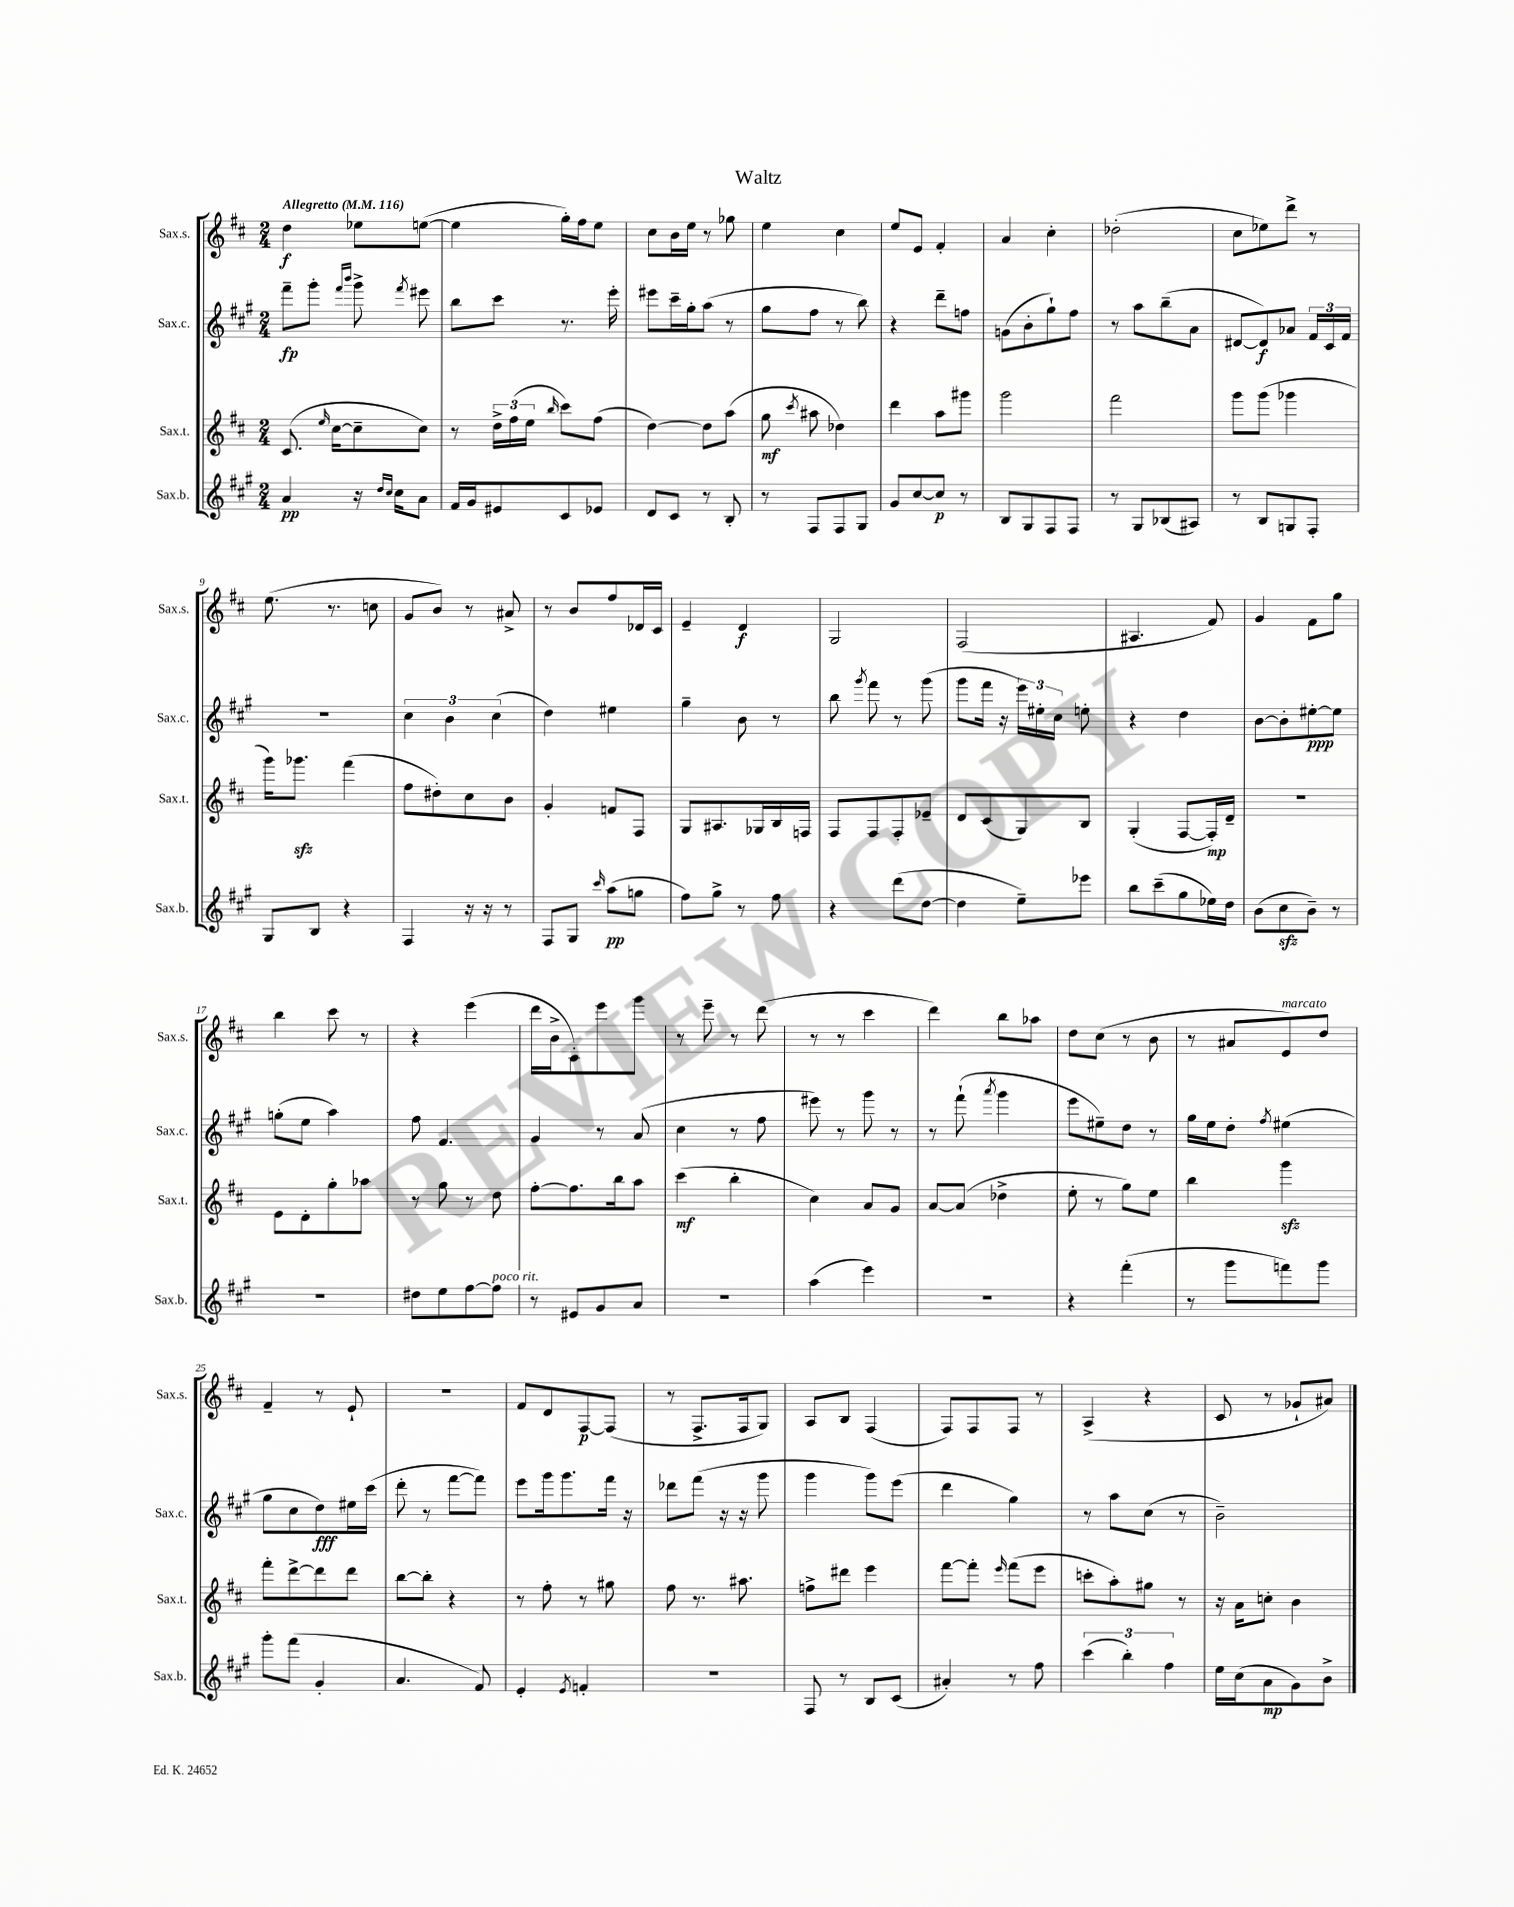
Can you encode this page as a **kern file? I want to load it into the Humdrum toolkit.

**kern	**kern	**kern	**kern
*staff4	*staff3	*staff2	*staff1
*clefG2	*clefG2	*clefG2	*clefG2
*k[f#c#g#]	*k[f#c#]	*k[f#c#g#]	*k[f#c#]
*M2/4	*M2/4	*M2/4	*M2/4
*MM116	*MM116	*MM116	*MM116
4a	(8.c#	8fff#~	4dd
.	.	8ggg#'	.
.	16qqee	.	.
.	[16cc#	.	.
.	.	16qqfff#	.
.	.	16qqbbb	.
16r	8cc#~]	8ggg#^	8ee-
16qqdd	.	.	.
16qqcc#	.	.	.
16cc#	.	.	.
.	.	8qfff#	.
8a	8cc#)	8eee#	([8ee
=	=	=	=
16f#	8r	8bb	4ee]
16g#	.	.	.
8e#	24dd^	8ccc#	.
.	(24ff#	.	.
.	24ee	.	.
.	16qqbb	.	.
8c#	8ccc#)	8.r	16gg')
.	.	.	16ff#
8e-	(8ff#	.	8ee
.	.	16eee'	.
=	=	=	=
8d	[4dd)	8eee#	8cc#
8c#	.	16ccc#~	16b
.	.	16gg#'	16ee
8r	8dd]	(8aa	8r
8B'	(8aa	8r	8gg-
=	=	=	=
8r	8gg	8gg#	4ee
.	8qccc#	.	.
8F#	8aa#	8ff#	.
8F#	4dd-)	8r	4cc#
8G#	.	8bb)	.
=	=	=	=
8g#	4ddd	4r	8ee
[8cc#	.	.	8e
8cc#]	8aa	8ddd~	4f#'
8r	8ggg#	8ff	.
=	=	=	=
8B	2ggg	(8g	4a
8G#	.	8b'	.
8F#	.	8gg#`)	4cc#'
8F#	.	8ff#	.
=	=	=	=
8r	2fff#	8r	(2dd-'
8G#	.	8aa	.
(8B-	.	(8bb~	.
8A#)	.	8a	.
=	=	=	=
8r	8ggg	[8d#	8cc#
8B	(8ggg	8d#])	8ee-)
8G	4ggg-	8a-	8ddd^
8F#'	.	24f#	8r
.	.	24c#	.
.	.	24f#	.
=	=	=	=
8G#	16ggg)	2r	(8.ee
.	8.ggg-	.	.
8B	.	.	.
.	.	.	8.r
4r	(4fff#	.	.
.	.	.	8cc
=	=	=	=
4F#	8ff#	6cc#	8g
.	8dd#')	.	8b)
.	.	6b	.
16r	8cc#	.	8r
16r	.	.	.
.	.	(6cc#	.
8r	8b	.	8a#^
=	=	=	=
8F#	4g'	4dd)	8r
8G#	.	.	8b
16qqccc#	.	.	.
(8aa	8f	4ee#	8ff#
8gg	8F#	.	16d-
.	.	.	16c#
=	=	=	=
8ff#)	8G	4gg#~	4e~
8gg#^	8.A#	.	.
8r	.	8b	4d
.	16G-	.	.
8ff#	16B	8r	.
.	16F	.	.
=	=	=	=
4r	8F#	8bb	2G
.	.	8qggg#	.
.	8F#	8fff#	.
(8ddd	8F#'	8r	.
[8dd	8e-~	(8ggg#	.
=	=	=	=
4dd]	8d	8ggg#	(2F#
.	(8c#	16fff#	.
.	.	16r	.
8ee~)	8G)	24eee)	.
.	.	24ee#'	.
.	.	24cc#	.
8eee-	8B	8ee'	.
=	=	=	=
8bb	(4G'	4r	4.A#
(8ccc#~	.	.	.
8gg#	[8F#	4dd	.
16ee-)	16F#'])	.	8f#)
16dd	16d~	.	.
=	=	=	=
(8b	2r	[8b	4g
8cc#	.	8b']	.
8b~)	.	[8ee#'	8f#
8r	.	8ee#]	8gg
=	=	=	=
2r	8e	(8gg'	4bb
.	8d'	8ee	.
.	8gg'	4aa)	8ccc#
.	8aa-	.	8r
=	=	=	=
8dd#	8r	8ff#	4r
8ee	8gg	4.f#	.
[8ff#	8r	.	(4eee
8ff#]	8dd	.	.
=	=	=	=
8r	[8ff#'	4g#	16ddd
.	.	.	16b^
8e#	8.ff#]	.	8c#')
8g#	.	8r	8eee
.	16bb	.	.
8a	8aa	(8a	8ggg
=	=	=	=
2r	(4ccc#	4cc#	8r
.	.	.	8eee~
.	4bb'	8r	8r
.	.	8ff#	(8ddd
=	=	=	=
(4aa	4cc#)	8eee#)	8r
.	.	8r	8r
4eee)	8a	8ggg#	4ccc#
.	8g	8r	.
=	=	=	=
2r	[8a	8r	4ddd)
.	(8a]	(8fff#`	.
.	.	8qaaa	.
.	4dd-^	4ggg#	8bb
.	.	.	8aa-
=	=	=	=
4r	8ee'	8eee	8dd
.	8r	8ee#~)	(8cc#
(4fff#'	8gg)	8dd	8r
.	8ee	8r	8b
=	=	=	=
8r	4bb	16gg#	8r
.	.	16ee	.
8ggg#	.	8dd'	8a#
.	.	8qff#	.
8fff)	4ggg	(4ee#	8e)
8ggg#	.	.	8dd
=	=	=	=
8ggg#'	8fff#'	8gg#	4f#~
(8fff#	[8ddd^	8cc#	.
4g#'	8ddd]	8dd)	8r
.	8ddd	16ee#	8e`
.	.	(16ccc#	.
=	=	=	=
4.a	[8bb	8ddd'	2r
.	8bb']	8r	.
.	4r	[8fff#	.
8f#)	.	8fff#])	.
=	=	=	=
4e'	8r	8eee	8f#
.	8ff#'	16ggg#	8d
.	.	8.ggg#	.
8qe	.	.	.
4f'	8r	.	[8F#
.	8gg#	16fff#	(8F#]
.	.	16r	.
=	=	=	=
2r	8ff#	8ddd-	8r
.	8.r	(8fff#	8.F#^
.	.	16r	.
.	8.aa#	16r	16F#
.	.	8ggg#	8G)
=	=	=	=
8F#	8ff^	4ggg#	8A
8r	8ddd#	.	8B
8B	4eee	8ggg#)	(4F#
(8c#	.	(8eee	.
=	=	=	=
4a#')	[8fff#	4ddd	8F#)
.	8fff#']	.	8F#
.	16qqeee	.	.
8r	(8fff#	4gg#)	8F#
8ff#	8eee	.	8r
=	=	=	=
(6ccc#	8ccc'	8r	(4A^
.	8aa')	8aa	.
6bb')	.	.	.
.	8gg#	(8cc#	4r
6ff#	.	.	.
.	8r	8r	.
=	=	=	=
16ee	16r	2b~)	8c#
(16cc#	16a	.	.
8a	8cc'	.	8r
8g#)	4b	.	8g-`
8b^	.	.	8a#)
==	==	==	==
*-	*-	*-	*-
